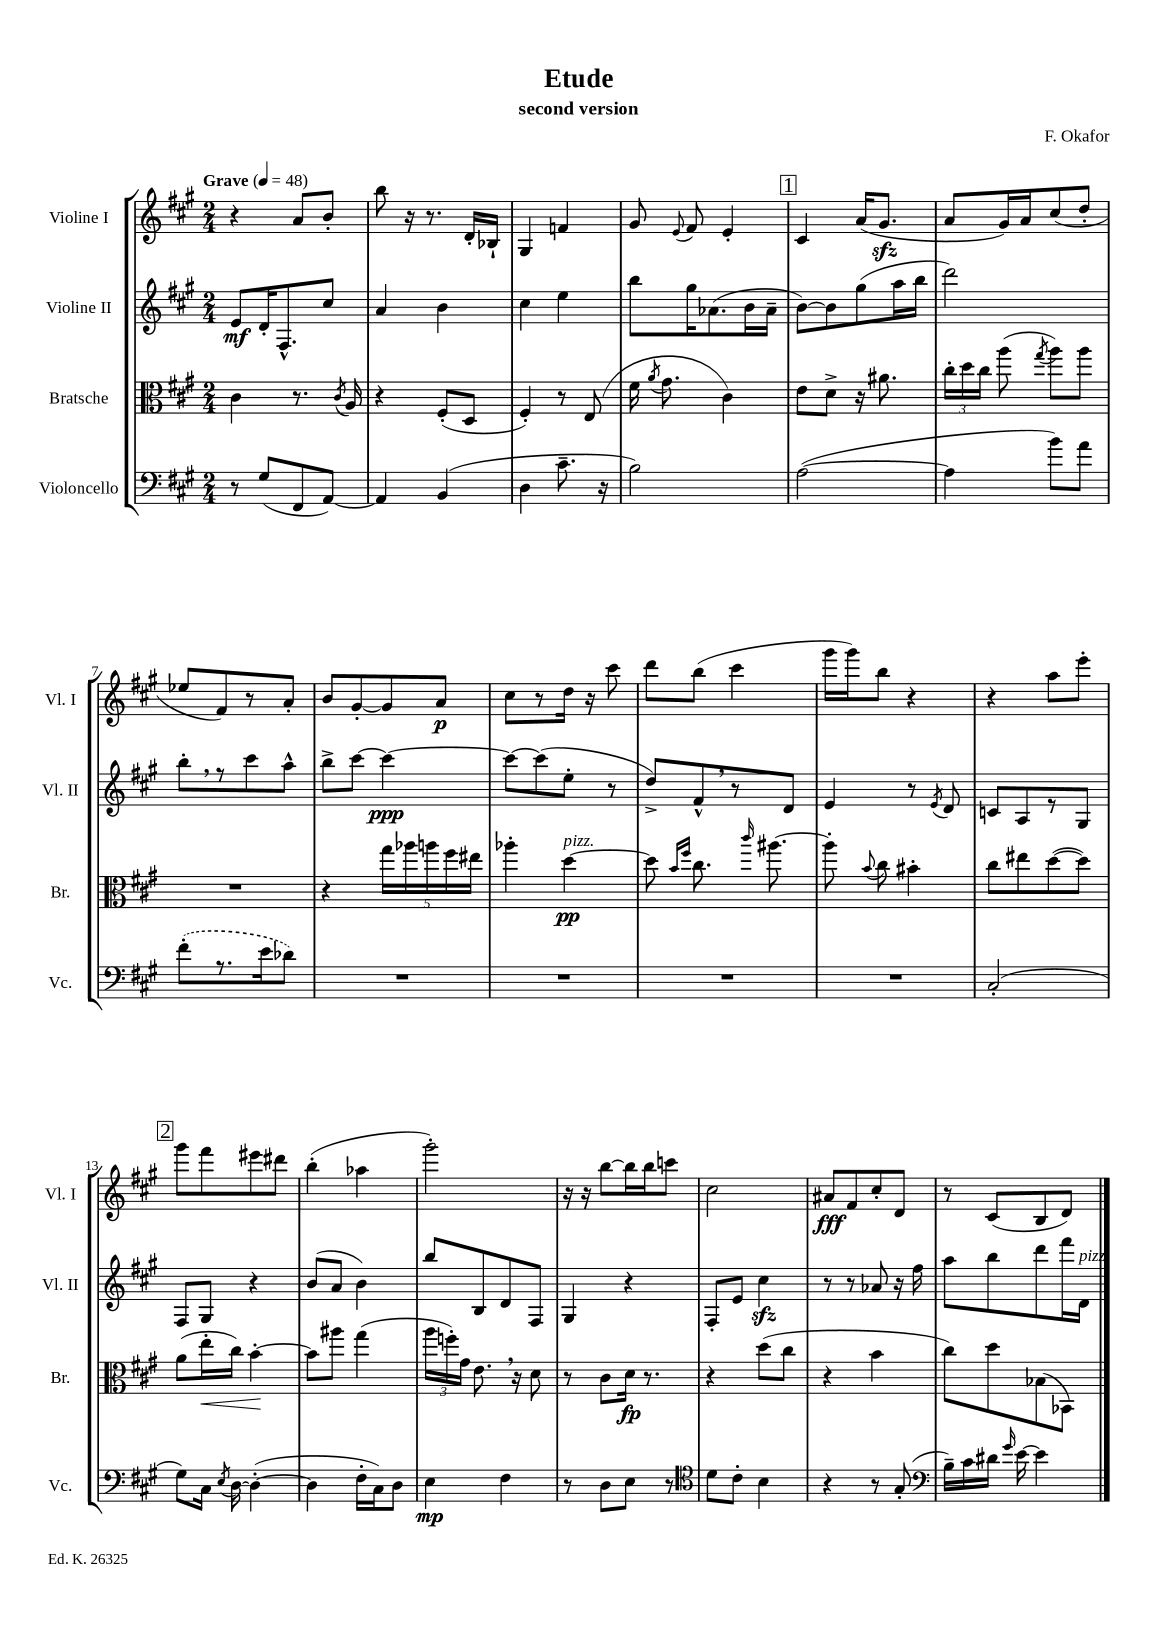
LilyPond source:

\header { title = "Etude" composer = "F. Okafor" subtitle = "second version" }
<<
\new StaffGroup <<
\new Staff = "s0" \with { instrumentName = "Violine I" shortInstrumentName = "Vl. I" } {
    \clef treble \key a \major \numericTimeSignature \time 2/4 \tempo "Grave" 4 = 48
    \autoBeamOff r4 a'8[ b'8]-. |
    b''8 r16 r8. d'16[-. bes16]-! |
    gis4 f'4 |
    gis'8 \appoggiatura { e'8 } fis'8 e'4-. |
    \mark \markup { \box "1" } cis'4 a'16[( gis'8.]\sfz |
    a'8[ gis'16) a'16 cis''8( d''8]-. |
    ees''8[ fis'8) r8 a'8]-. |
    b'8[ gis'8~-. gis'8 a'8]\p |
    cis''8[ r8 d''16] r16 cis'''8 |
    d'''8[ b''8]( cis'''4 |
    gis'''16[ gis'''16) b''8] r4 |
    r4 a''8[ e'''8]-. |
    \mark \markup { \box "2" } gis'''8[ fis'''8 eis'''8 dis'''8] |
    b''4-.( aes''4 |
    gis'''2-.) |
    r16 r16 b''8[~ b''16 b''16 c'''8] |
    cis''2 |
    ais'8[\fff fis'8 cis''8-. d'8] |
    r8 cis'8[( b8 d'8]) \bar "|." |
}
\new Staff = "s1" \with { instrumentName = "Violine II" shortInstrumentName = "Vl. II" } {
    \clef treble \key a \major \numericTimeSignature \time 2/4
    \autoBeamOff e'8[\mf d'16-. fis8.-^ cis''8] |
    a'4 b'4 |
    cis''4 e''4 |
    b''8[ gis''16 aes'8.( b'16 aes'16]-- |
    \mark \markup { \box "1" } b'8[~) b'8 gis''8( a''16 b''16] |
    d'''2) |
    b''8[-. \breathe r8 cis'''8 a''8]-^ |
    b''8[-> cis'''8]~ cis'''4~\ppp |
    cis'''8[~ cis'''8( e''8]-. r8 |
    d''8[->) fis'8-^ \breathe r8 d'8] |
    e'4 r8 \acciaccatura { e'8 } d'8 |
    c'8[ a8 r8 gis8] |
    \mark \markup { \box "2" } fis8[ gis8] r4 |
    b'8[( a'8] b'4) |
    b''8[ b8 d'8 fis8] |
    gis4 r4 |
    fis8[-. e'8] cis''4\sfz |
    r8 r8 aes'8 r16 fis''16 |
    a''8[ b''8 d'''8 fis'''16 d'16]^\markup { \italic "pizz." } \bar "|." |
}
\new Staff = "s2" \with { instrumentName = "Bratsche" shortInstrumentName = "Br." } {
    \clef alto \key a \major \numericTimeSignature \time 2/4
    \autoBeamOff cis'4 r8. \acciaccatura { cis'8 } a16 |
    r4 fis8[-.( d8] |
    fis4-.) r8 e8( |
    fis'16 \acciaccatura { a'8 } gis'8. cis'4) |
    \mark \markup { \box "1" } e'8[ d'8]-> r16 ais'8. |
    \tuplet 3/2 { cis''16[-. d''16 cis''16] } a''8( \acciaccatura { gis''8 } a''8[) a''8] |
    R2 |
    r4 \tuplet 5/4 { gis''16[ aes''16 a''16 fis''16 eis''16] } |
    aes''4-. d''4~\pp^\markup { \italic "pizz." } |
    d''8 \grace { b'16[ fis''16] } cis''8. \grace { cis'''16 } ais''8.~ |
    ais''8-. \appoggiatura { b'8 } cis''8 bis'4-. |
    cis''8[ eis''8 d''8~( d''8]) |
    \mark \markup { \box "2" } a'8[( e''16-.\< cis''16]) b'4~-.\! |
    b'8[ ais''8] gis''4( |
    \tuplet 3/2 { a''16[ f''16-.) gis'16] } e'8. \breathe r16 d'8 |
    r8 cis'8[ d'16]\fp r8. |
    r4 d''8[( cis''8] |
    r4 b'4 |
    cis''8[) d''8 bes8( bes,8]) \bar "|." |
}
\new Staff = "s3" \with { instrumentName = "Violoncello" shortInstrumentName = "Vc." } {
    \clef bass \key a \major \numericTimeSignature \time 2/4
    \autoBeamOff r8 gis8[( fis,8 a,8]~) |
    a,4 b,4( |
    d4 cis'8.-- r16 |
    b2) |
    \mark \markup { \box "1" } a2~( |
    a4 b'8[) a'8] |
    \once \slurDashed fis'8[-.( r8. e'16 des'8]) |
    R2 |
    R2 |
    R2 |
    R2 |
    cis2-.( |
    \mark \markup { \box "2" } gis8[) cis16] \acciaccatura { e8 } d16~ d4~-.( |
    d4 fis16[-. cis16) d8] |
    e4\mp fis4 |
    r8 d8[ e8] r8 |
    \clef tenor d'8[ cis'8]-. b4 |
    r4 r8 gis8-.( |
    \clef bass b16[--) cis'16 dis'16] \grace { gis'16 } e'16~ e'4 \bar "|." |
}
>>
>>
